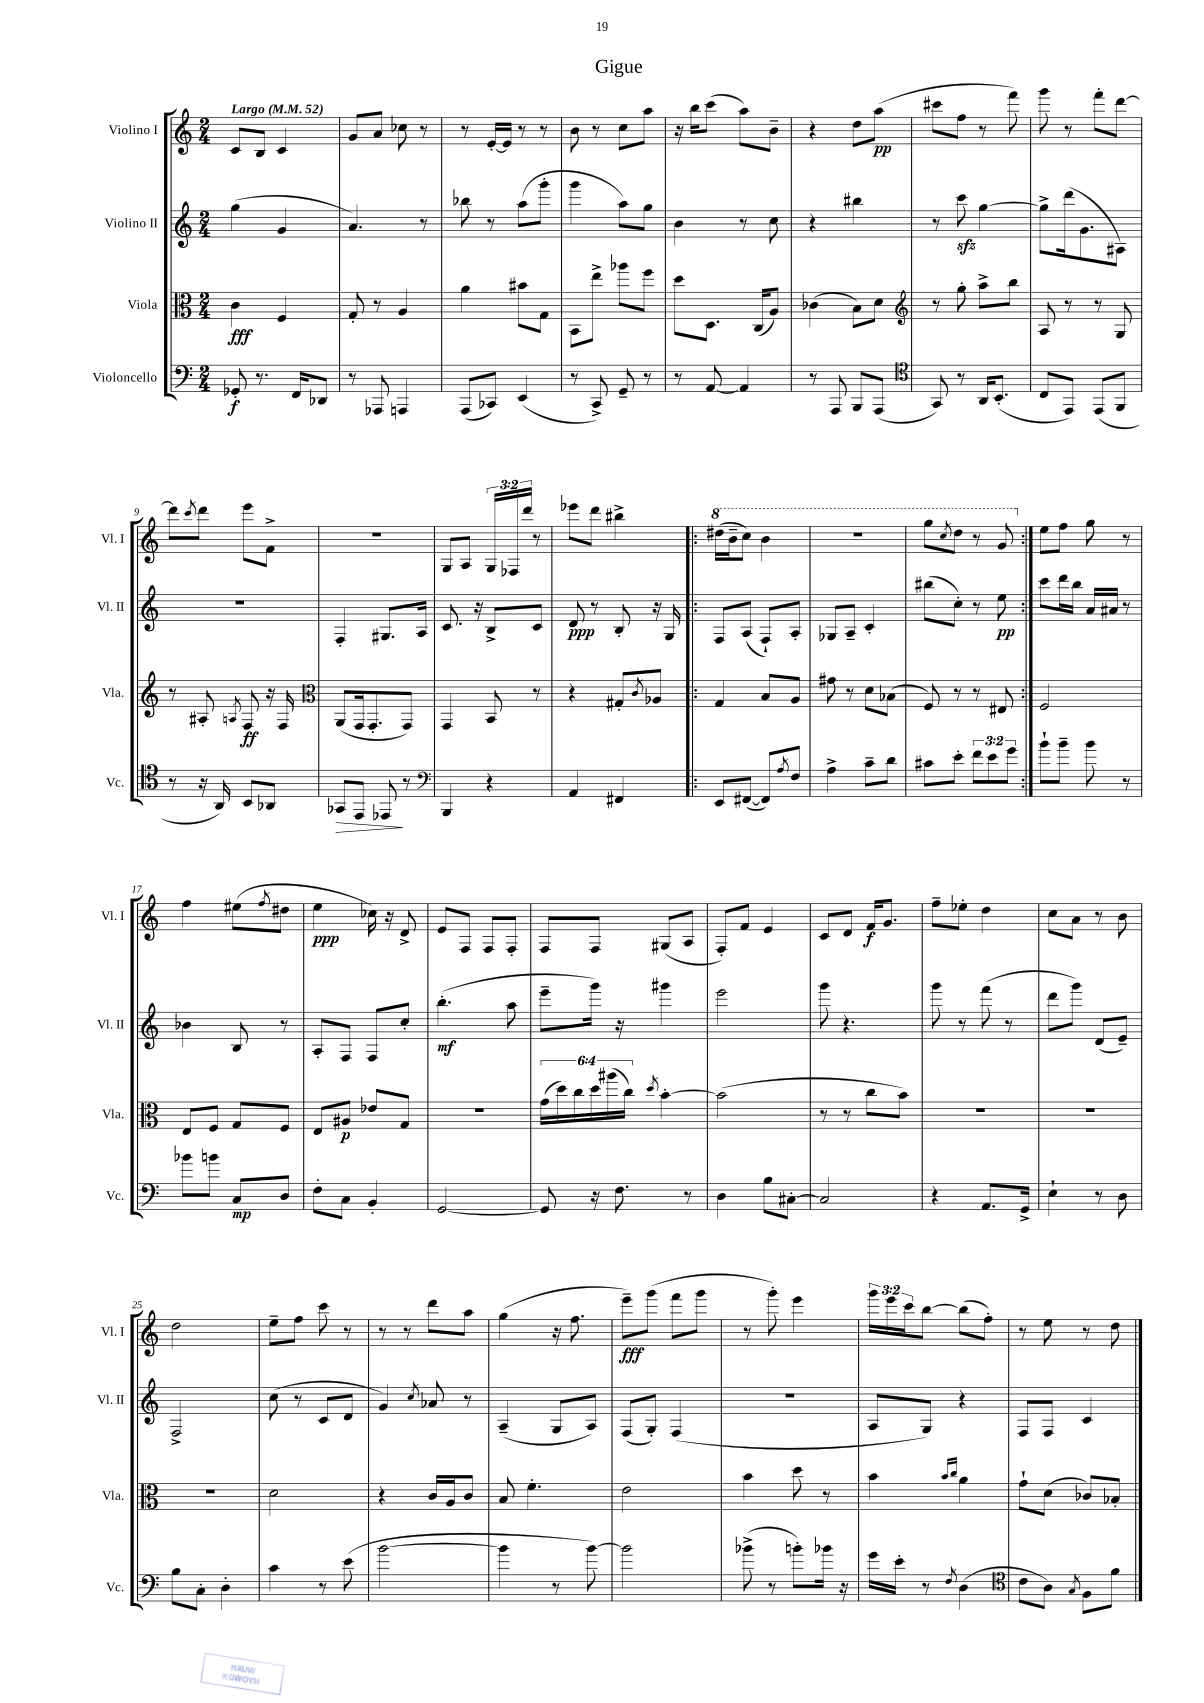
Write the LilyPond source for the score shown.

\header { title = "Gigue" }
<<
\new StaffGroup <<
\new Staff = "s0" \with { instrumentName = "Violino I" shortInstrumentName = "Vl. I" } {
    \clef treble \key c \major \numericTimeSignature \time 2/4 \override Staff.TupletNumber.text = #tuplet-number::calc-fraction-text \tempo "Largo" 4 = 52
    c'8 b8 c'4 |
    g'8 a'8 ces''8 r8 |
    r8 e'16~-. e'16 r8 r8 |
    b'8 r8 c''8 a''8 |
    r16 b''16 c'''8( a''8) b'8-- |
    r4 d''8 a''8\pp( |
    cis'''8 f''8 r8 f'''8) |
    g'''8 r8 f'''8-. d'''8~ |
    d'''8 \acciaccatura { c'''8 } d'''8 e'''8 f'8-> |
    r2 |
    g8 a8 \tuplet 3/2 { g16 fes16 d'''16 } r8 |
    ees'''8 d'''8 bis''4-> |
    \repeat volta 2 { \ottava #1 dis'''16( b''16-- c'''8) b''4 |
    r2 |
    g'''8 \acciaccatura { c'''8 } d'''8 r8 g''8 \ottava #0 | }
    e''8 f''8 g''8 r8 |
    f''4 eis''8( \acciaccatura { f''8 } dis''8 |
    e''4\ppp ces''16) r16 d'8-> |
    e'8 f8 f8 f8-. |
    f8 f8 gis8( a8 |
    f8-.) f'8 e'4 |
    c'8 d'8 f'16\f g'8. |
    f''8-- ees''8-. d''4 |
    c''8 a'8 r8 b'8 |
    d''2 |
    e''8-- f''8 c'''8 r8 |
    r8 r8 d'''8 a''8 |
    g''4( r16 f''8. |
    e'''8--\fff) g'''8( f'''8 g'''8 |
    r8 g'''8-.) e'''4 |
    \tuplet 3/2 { g'''16 e'''16 c'''16 } b''8~ b''8( f''8-.) |
    r8 e''8 r8 d''8 \bar "|." |
}
\new Staff = "s1" \with { instrumentName = "Violino II" shortInstrumentName = "Vl. II" } {
    \clef treble \key c \major \numericTimeSignature \time 2/4
    g''4( g'4 |
    a'4.) r8 |
    bes''8 r8 a''8( g'''8-. |
    g'''4 a''8) g''8 |
    b'4 r8 c''8 |
    r4 bis''4 |
    r8 c'''8\sfz g''4~ |
    g''8-> d'''16( g'8. ais8) |
    R2 |
    f4-. gis8. a16 |
    c'8. r16 b8-> c'8 |
    d'8\ppp r8 b8-. r16 g16 |
    \repeat volta 2 { f8 a8( f8-!) a8-. |
    ges8 a8-- c'4-. |
    bis''8( c''8-.) r8 e''8\pp | }
    c'''8 d'''16 b''16 a'16 ais'16 r8 |
    bes'4 b8 r8 |
    a8-. f8 f8 c''8-. |
    b''4.-.\mf( a''8 |
    e'''8-- g'''16) r16 gis'''4 |
    e'''2 |
    g'''8 r4. |
    g'''8 r8 f'''8( r8 |
    d'''8 g'''8) d'8( e'8--) |
    f2-> |
    c''8( r8 c'8 d'8 |
    g'4) \acciaccatura { c''8 } aes'8 r8 |
    a4--( g8 a8) |
    f8( g8-.) f4( |
    R2 |
    a8 g8) r4 |
    f8 f8 c'4 \bar "|." |
}
\new Staff = "s2" \with { instrumentName = "Viola" shortInstrumentName = "Vla." } {
    \clef alto \key c \major \numericTimeSignature \time 2/4 \override Staff.TupletNumber.text = #tuplet-number::calc-fraction-text
    c'4\fff f4 |
    g8-. r8 a4 |
    a'4 bis'8 g8 |
    b,8 e''8-> aes''8 f''8 |
    d''8 d8. c16( a8) |
    ces'4( b8) d'8 |
    \clef treble r8 g''8-. a''8-> b''8 |
    a8 r8 r8 g8 |
    r8 ais8-. \acciaccatura { a8 } f8\ff r16 f16 |
    \clef alto a,8( g,16 g,8.-. g,8) |
    g,4 b,8 r8 |
    r4 gis8-. \acciaccatura { c'8 } aes8 |
    \repeat volta 2 { g4 b8 a8 |
    gis'8 r8 d'8 bes8( |
    f8) r8 r8 eis8 | }
    f2 |
    e8 f8 g8 f8 |
    e8 ais8\p ees'8 g8 |
    r2 |
    \tuplet 6/4 { g'16( d''16) c''16 d''16 ais''16( c''16) } \acciaccatura { d''8 } b'4~-. |
    b'2( |
    r8 r8 c''8 b'8) |
    R2 |
    R2 |
    R2 |
    d'2 |
    r4 c'16 a16 c'8 |
    b8 f'4.-. |
    e'2 |
    b'4 d''8 r8 |
    b'4 \grace { b'16 c''16 } a'4 |
    g'8-! d'8( ces'8) bes8-. \bar "|." |
}
\new Staff = "s3" \with { instrumentName = "Violoncello" shortInstrumentName = "Vc." } {
    \clef bass \key c \major \numericTimeSignature \time 2/4 \override Staff.TupletNumber.text = #tuplet-number::calc-fraction-text
    ges,8-.\f r8. f,16 des,8 |
    r8 aes,,8 a,,4 |
    a,,8( ces,8) e,4( |
    r8 c,8->) g,8-- r8 |
    r8 a,8~ a,4 |
    r8 a,,8 b,,8 a,,8( |
    \clef tenor g,8) r8 a,16 b,8.-.( |
    c8 e,8) e,8( f,8 |
    r8 r16 a,16) b,8 aes,8 |
    ges,8\> e,8 ees,8\! r8 |
    \clef bass b,,4 r4 |
    a,4 fis,4 |
    \repeat volta 2 { e,8 fis,8~( fis,8) \acciaccatura { a8 } f8 |
    a4-> c'8-- d'8 |
    cis'8 e'8-. \tuplet 3/2 { f'8 e'8 g'8 } | }
    b'8-! b'8-- b'8 r8 |
    bes'8 b'8 c8\mp d8 |
    f8-. c8 b,4-. |
    g,2~ |
    g,8 r16 f8. r8 |
    d4 b8 cis8~-. |
    cis2 |
    r4 a,8. g,16-> |
    e4-! r8 d8 |
    b8 c8-. d4-. |
    c'4 r8 e'8( |
    b'2~ |
    b'4 r8 b'8~) |
    b'2 |
    bes'8->( r8 b'8-.) bes'16 r16 |
    g'16 e'16-. r8 \acciaccatura { f8 } d4( |
    \clef tenor c'8 a8) \acciaccatura { g8 } f8 f'8 \bar "|." |
}
>>
>>
